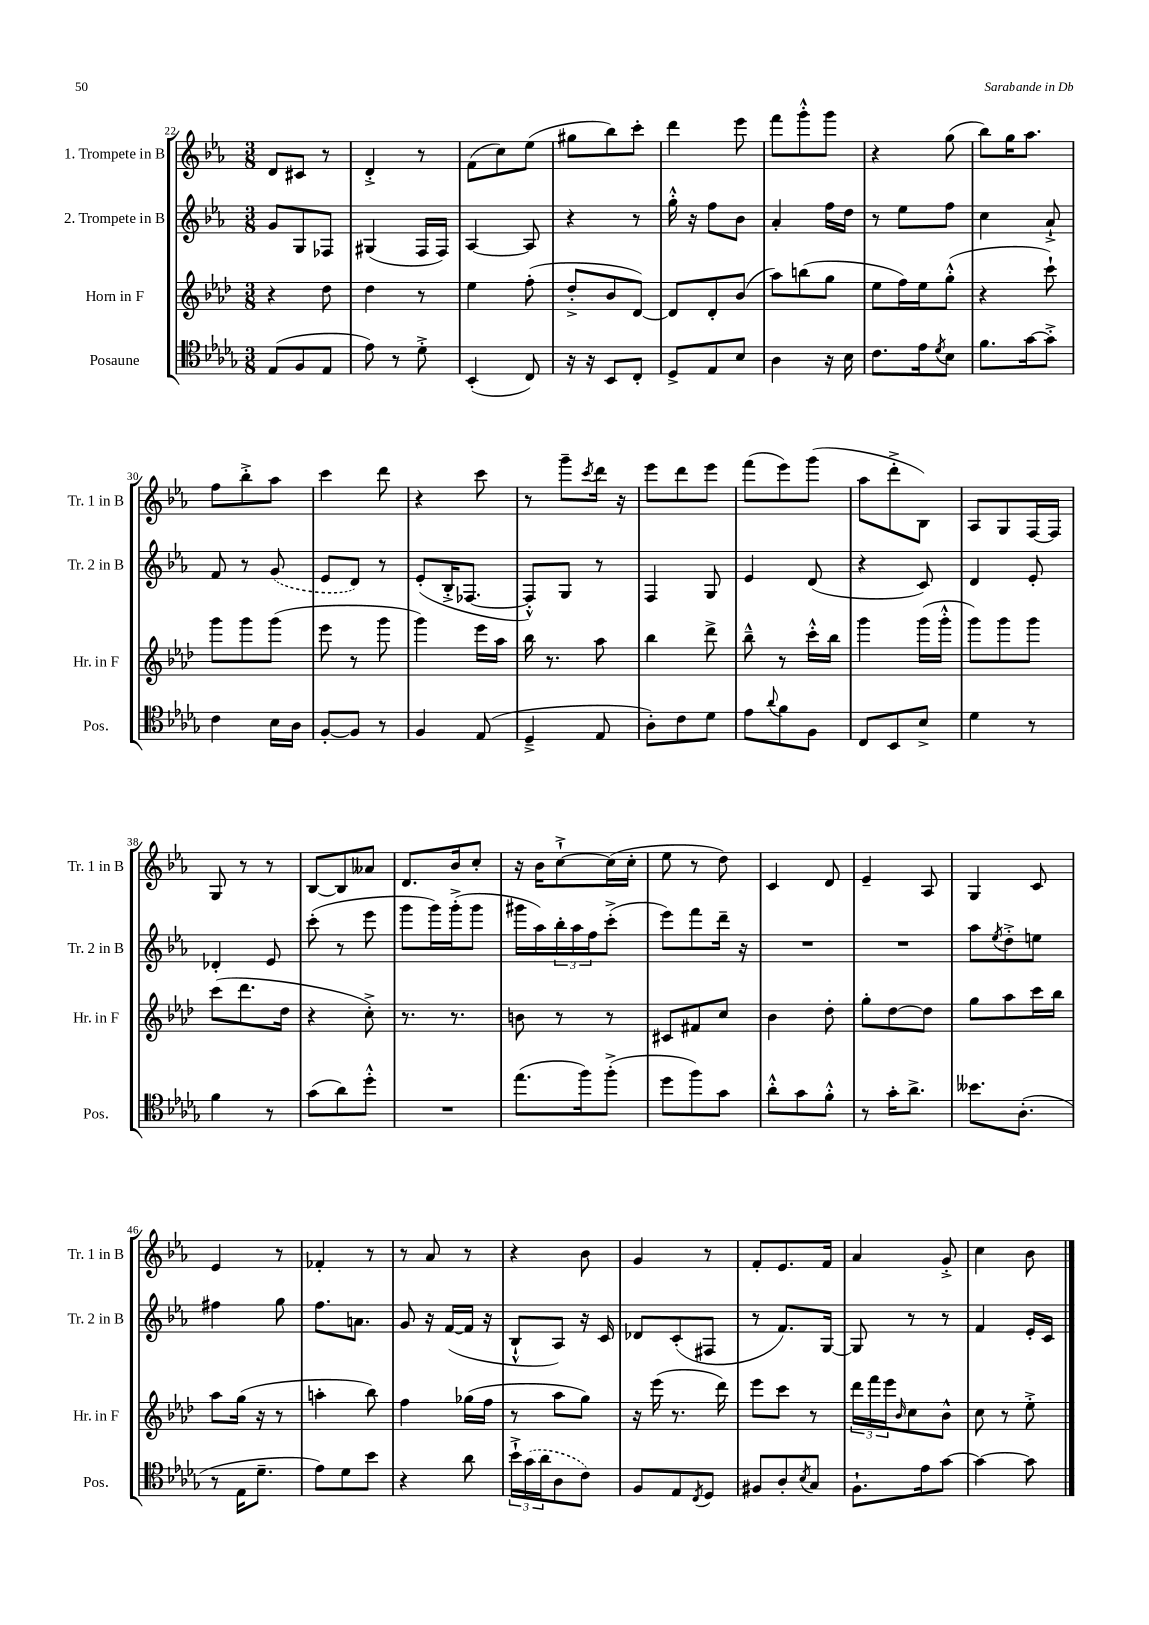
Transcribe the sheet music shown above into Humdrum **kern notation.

**kern	**kern	**kern	**kern
*part4	*part3	*part2	*part1
*staff4	*staff3	*staff2	*staff1
*I"Posaune	*I"Horn in F	*I"2. Trompete in B	*I"1. Trompete in B
*I'Pos.	*I'Hr. in F	*I'Tr. 2 in B	*I'Tr. 1 in B
*clefC4	*clefG2	*clefG2	*clefG2
*k[b-e-a-d-g-]	*k[b-e-a-d-]	*k[b-e-a-]	*k[b-e-a-]
*M3/8	*M3/8	*M3/8	*M3/8
=22	=22	=22	=22
(8E-/L	4r	8g/L	8d/L
8F/	.	8G/	8c#X/J
8E-/J	8dd-\	8F-X/J	8r
=23	=23	=23	=23
8e-\)	4dd-\	(4G#X/	4d'^/
8r	.	.	.
8d-'^\	8r	16F/LL	8r
.	.	16F/JJ)	.
=24	=24	=24	=24
(4BB-'/	4ee-\	[4A-/	(8f\L
.	.	.	8cc\)
8C/)	(8ff'\	8A-/]	(8ee-\J
=25	=25	=25	=25
16r	8dd-'^/L	4r	8gg#X\L
16r	.	.	.
8BB-/L	8b-/	.	8bb-\)
8C'/J	[8d-/J)	8r	8ccc'\J
=26	=26	=26	=26
8D-^/L	8d-/L]	16gg'^^\	4ddd\
.	.	16r	.
8E-/	8d-'/	8ff\L	.
8B-/J	(8b-/J	8b-\J	8eee-\
=27	=27	=27	=27
4A-\	8aa-\L)	4a-'/	8fff\L
.	(8bbn\	.	8ggg'^^\
16r	8gg\J	16ff\LL	8ggg\J
16B-\	.	16dd\JJ	.
=28	=28	=28	=28
8.c\L	8ee-\L	8r	4r
.	16ff\L)	8ee-\L	.
16e-\k	16ee-\J	.	.
8qd-/	.	.	.
8B-\J	(8gg'^^\J	8ff\J	(8gg\
=29	=29	=29	=29
8.f\L	4r	4cc\	8bb-\L)
.	.	.	16gg\K
[16g-\k	.	.	8.aa-\J
8g-'^\J]	8ccc`\)	8a-`^/	.
!!LO:LB:g=z
=30	=30	=30	=30
4c\	8ggg\L	8f/	8ff\L
.	8ggg\	8r	8bb-'^\
16B-\LL	(8ggg\J	(8g/	8aa-\J
16A-\JJ	.	.	.
=31	=31	=31	=31
[8F'/L	8eee-\	8e-/L	4ccc\
8F/J]	8r	8d/J)	.
8r	8ggg\	8r	8ddd\
=32	=32	=32	=32
4F/	4ggg\)	(8e-'/L	4r
.	.	16B-'^/K	.
.	.	[8.F-X/J	.
(8E-/	16eee-\LL	.	8ccc\
.	16aa-\JJ	.	.
=33	=33	=33	=33
4D-~^/	16bb-\	8F-'^^/L])	8r
.	8.r	.	.
.	.	8G/J	8ggg~\L
.	.	.	8qccc/
8E-/	8aa-\	8r	16ddd\Jk
.	.	.	16r
=34	=34	=34	=34
8A-'\L)	4bb-\	4F/	8eee-\L
8c\	.	.	8ddd\
8d-\J	8ddd-^\	8G/	8eee-\J
=35	=35	=35	=35
8e-\L	8bb-~^^\	4e-/	(8fff\L
8qqa-/	.	.	.
8f\	8r	.	8eee-\)
8F\J	16ccc'^^\LL	(8d/	(8ggg\J
.	16bb-\JJ	.	.
=36	=36	=36	=36
8C/L	4ggg\	4r	8aa-\L
8BB-/	.	.	8ddd'^\
8B-^/J	(16ggg\LL	8c/)	8B-\J)
.	16ggg'^^\JJ	.	.
=37	=37	=37	=37
4d-\	8ggg\L)	4d/	8A-/L
.	8ggg\	.	8G/
8r	8ggg\J	8e-'/	[16F/L
.	.	.	16F/JJ]
!!LO:LB:g=z
=38	=38	=38	=38
4f\	(8ccc\L	4d-X'/	8G/
.	8.ddd-\	.	8r
8r	.	8e-/	8r
.	16dd-\Jk	.	.
=39	=39	=39	=39
(8g-\L	4r	(8ccc'\	[8B-/L
8a-\)	.	8r	8B-/]
8dd-'^^\J	8cc'^\)	8eee-\	8a--X/J
=40	=40	=40	=40
4.r	8.r	8ggg\L	8.d/L
.	.	16ggg\L)	.
.	8.r	(16ggg'^\J	16b-/k
.	.	8ggg\J	8cc'/J
=41	=41	=41	=41
(8.ee-\L	8bn\	16ggg#X\LL	16r
.	.	16aa-\)	16b-\KL
.	8r	24bb-'\	[8cc`^\
.	.	24aa-\	.
16ff\k)	.	.	.
.	.	24ff\J	.
(8ff'^\J	8r	(8ccc'^\J	(16cc\L]
.	.	.	16cc'\JJ
=42	=42	=42	=42
8dd-\L	8c#X/L	8eee-\L)	8ee-\
8ff\)	8f#X/	8fff\	8r
8g-\J	8cc/J	16ddd~\Jk	8dd\)
.	.	16r	.
=43	=43	=43	=43
8a-'^^\L	4b-\	4.r	4c/
8g-\	.	.	.
8f'^^\J	8dd-'\	.	8d/
=44	=44	=44	=44
8r	8gg'\L	4.r	4e-~/
16g-'\KL	[8dd-\	.	.
8.a-^\J	.	.	.
.	8dd-\J]	.	8A-/
=45	=45	=45	=45
8.b--X\L	8gg\L	8aa-\L	4G/
.	.	8qee-/	.
.	8aa-\	8dd'^\	.
(8.A-'\J	.	.	.
.	16ccc\L	8een\J	8c/
.	16bb-\JJ	.	.
!!LO:LB:g=z
=46	=46	=46	=46
8r	8aa-\L	4ff#X\	4e-/
16E-\KL	(16gg\Jk	.	.
8.d-~\J	16r	.	.
.	8r	8gg\	8r
=47	=47	=47	=47
8e-\L)	4aan'\	8.ff\L	4f-X'/
8d-\	.	.	.
.	.	8.an\J	.
8b-\J	8bb-\)	.	8r
=48	=48	=48	=48
4r	4ff\	8g/	8r
.	.	16r	8a-/
.	.	([16f/LL	.
8a-\	(16gg-X\LL	16f/JJ]	8r
.	16ff\JJ	16r	.
=49	=49	=49	=49
24b-`^\LL	8r	8B-`^^/L	4r
(24g-\	.	.	.
24a-\J	.	.	.
8A-\	8aa-\L	8A-/J)	.
8c\J)	8gg\J)	16r	8b-\
.	.	16c/	.
=50	=50	=50	=50
8F/L	16r	8d-X/L	4g/
.	(16eee-\	.	.
8E-/	8.r	(8c'/	.
8qC/	.	.	.
8D-/J	.	8F#X/J	8r
.	16ddd-\)	.	.
=51	=51	=51	=51
8F#X/L	8eee-\L	8r	8f'/L
8A-'/	8ccc\J	8.f/L)	8.e-/
8qB-/	.	.	.
8G-/J	8r	.	.
.	.	[16G/Jk	16f/Jk
=52	=52	=52	=52
8.F`\L	24ddd-\LL	8G/]	4a-/
.	24fff\	.	.
.	24eee-\J	.	.
.	16qqb-/	.	.
.	8cc\	8r	.
16e-\k	.	.	.
[8g-\J	8b-^^\J	8r	8g'^/
=53	=53	=53	=53
4g-\_	8cc\	4f/	4cc\
.	8r	.	.
8g-\]	8ee-'^\	16e-'/LL	8b-\
.	.	16c/JJ	.
==	==	==	==
*-	*-	*-	*-
